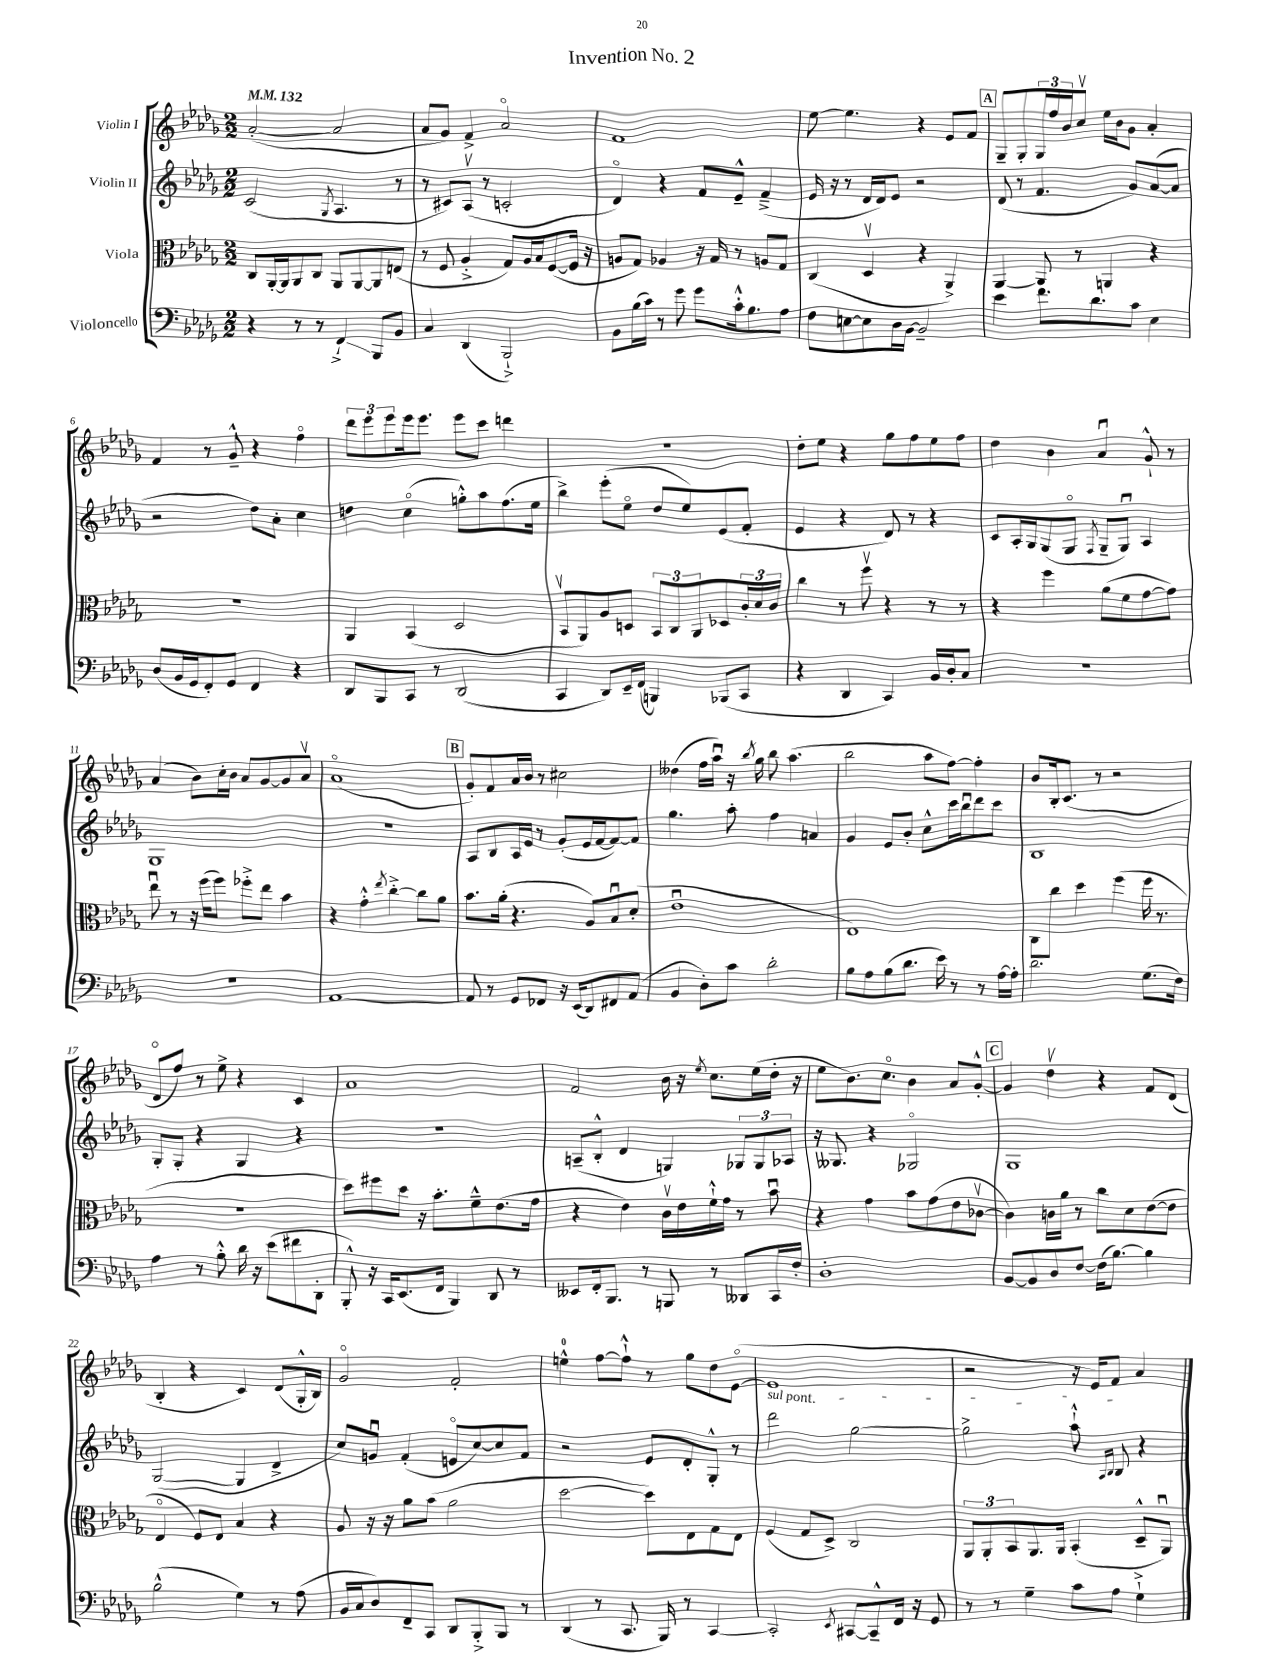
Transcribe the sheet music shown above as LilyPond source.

\header { title = "Invention No. 2" }
<<
\new StaffGroup <<
\new Staff = "s0" \with { instrumentName = "Violin I" } {
    \clef treble \key des \major \numericTimeSignature \time 2/2 \tempo 4 = 132
    aes'2~-.( aes'2 |
    aes'8 ges'8) f'4-> aes'2\flageolet |
    f'1 |
    ees''8~ ees''4. r4 ees'8 f'8 |
    \mark \markup { \box "A" } ges8-- ges8-. \tuplet 3/2 { ges16 f''16 bes'16 } c''8\upbow ees''16 bes'16 ges'8 aes'4-. |
    f'4 r8 ges'8---^ r4 f''4\flageolet |
    \tuplet 3/2 { des'''8 ees'''8 ees'''8 } ees'''16 ees'''8. ees'''8 c'''8 d'''4 |
    R1 |
    des''8-. ees''8 r4 ges''8 f''8 ees''8 f''8 |
    des''4 bes'4 aes'4\downbow ges'8-!-^ r8 |
    aes'4( bes'8) c''16-. bes'16 aes'8 ges'8~ ges'8 aes'8\upbow |
    aes'1\flageolet( |
    \mark \markup { \box "B" } ges'8-.) f'8 aes'16 bes'16 r8 cis''2 |
    deses''4( f''16 aes''16\downbow) r16 \acciaccatura { bes''8 } ges''16 bes''8 aes''4.( |
    bes''2 aes''8 f''8~) f''4-. |
    bes'8 bes16-. c'8.( r8 r2 |
    des'8\flageolet f''8) r8 ees''8-> r4 c'4 |
    aes'1 |
    f'2 bes'16 r16 \acciaccatura { ees''8 } c''8. ees''16( des''16-. r16 |
    ees''8 bes'8.) c''8.\flageolet bes'4 aes'8 ges'8~-.-^ |
    \mark \markup { \box "C" } ges'4 des''4\upbow r4 f'8 des'8( |
    bes4-. r4 c'4) des'8( ges16-.-^ bes16) |
    ges'2\flageolet f'2-. |
    e''4-0-^ f''8~ f''8-!-^ r8 ges''8 des''8 ees'8~\flageolet( |
    ees'1 |
    r2 r16 ees'16) f'8 aes'4 \bar "|." |
}
\new Staff = "s1" \with { instrumentName = "Violin II" } {
    \clef treble \key des \major \numericTimeSignature \time 2/2
    c'2( \acciaccatura { ges8 } aes4. r8 |
    r8 cis'8) aes8\upbow( r8 c'2-. |
    des'4\flageolet) r4 f'8 ees'8---^ f'4--->( |
    ees'16 r16 r8 des'16 des'16) ees'8 r2 |
    \mark \markup { \box "A" } des'8( r8 f'4. ges'8) aes'8~( aes'8 |
    r2 des''8) aes'8-. c''4 |
    d''4 c''4\flageolet( g''8-.-^) aes''8 f''8.( ees''16 |
    bes''4->) ees'''8-.( ees''8\flageolet des''8 ees''8) ees'8( f'8-. |
    ees'4 r4 des'8) r8 r4 |
    c'8 aes16-. ges16 ges8( ges8\flageolet \acciaccatura { f8 } ges8-- ges8\downbow) aes4 |
    ges1 |
    R1 |
    \mark \markup { \box "B" } aes8 bes8 aes16 ees'16 r8 ges'8-.( ees'16 f'16~ f'8~) f'8 |
    ges''4. aes''8-. f''4 a'4 |
    ges'4 ees'8 bes'8-. c''8-^ c'''16 bes''16\downbow des'''8 c'''8 |
    bes1 |
    ges8-. ges8-. r4 ges4 r4 |
    R1 |
    a8--( bes8-.-^ des'4 g4) \tuplet 3/2 { ges8 ges8 aes8 } |
    r16 geses8. r4 ges2\flageolet |
    \mark \markup { \box "C" } ges1 |
    ges2~( ges4 des'4-> |
    c''8) g'8\downbow f'4-.( e'8\flageolet c''8~) c''8 f'8 |
    r2 ees'8 des'8-. ges8-.-^ r8 |
    \once \override TextSpanner.bound-details.left.text = \markup { \italic "sul pont." } des'''2\startTextSpan ges''2~ |
    ges''2-> aes''8-!-^ \grace { aes16 bes16 } bes8\stopTextSpan r4 \bar "|." |
}
\new Staff = "s2" \with { instrumentName = "Viola" } {
    \clef alto \key des \major \numericTimeSignature \time 2/2
    c8 aes,16~-. aes,16 aes,8 c8 aes,8 aes,8~ aes,8 e8( |
    r8 f8 aes4-.-> ges8) aes16 bes16 f8~( f16 r16 |
    a8 ges8) aes4 r16 ges16 r8 a8 ges8 |
    c4( des4\upbow r4 aes,4->) |
    \mark \markup { \box "A" } aes,4~ aes,8 r8 a,4 r4 |
    r1 |
    aes,4 bes,4( des2 |
    bes,8\upbow aes,8) aes8 d8 \tuplet 3/2 { bes,8 c8 aes,8 } des8 \tuplet 3/2 { c'16-. des'16 c'16 } |
    c''4 r8 f''8\upbow r4 r8 r8 |
    r4 f''4 aes'8( f'8 ges'8~ ges'8) |
    ees''8\downbow r8 r16 f''16( f''8) fes''8-.-> ees''8 bes'4 |
    r4 ges'4-.-^ \acciaccatura { ees''8 } c''4~-.-> c''8 aes'8 |
    \mark \markup { \box "B" } bes'8. aes'16-.( r4. aes8) bes8\downbow des'8-.( |
    ees'1\downbow |
    ees1) |
    c8 c''8 des''4 f''4( f''16 r8. |
    r1 |
    des''8) fis''8 des''8 r16 bes'8.-. f'8---^ ees'8.( ges'16 |
    r4 ees'4) c'16\upbow ees'16 f'16-!-^ ges'16 r8 bes'8\downbow |
    r4 ges'4 bes'8 ges'8( ees'8 ces'8~\upbow |
    \mark \markup { \box "C" } ces'4) c'16 aes'16 r8 c''8 des'8 ees'8~( ees'8 |
    ees4\flageolet f8) ees8 bes4 r4 |
    aes8 r16 r16 aes'8 bes'8( aes'2 |
    des''2~ des''8) ees8 ges8 ees8 |
    f4( ges8 des8->) c2 |
    \tuplet 3/2 { aes,8 aes,8-. bes,8 } aes,8. aes,16 bes,4-.( des8---^ aes,8\downbow) \bar "|." |
}
\new Staff = "s3" \with { instrumentName = "Violoncello" } {
    \clef bass \key des \major \numericTimeSignature \time 2/2
    r4 r8 r8 f,4-!->\glissando bes,,8 bes,8 |
    c4 des,4( bes,,2-!->) |
    bes,8 bes16( c'16) r8 ges'8 ges'8 c'16-.-^ bes8. aes8 |
    f8 e8~ e8 des16 bes,16~ bes,2-- |
    \mark \markup { \box "A" } ees'4 f'8. des'8. c'8 ees4 |
    des8( bes,16 ges,16 f,8-.) ges,8 f,4 r4 |
    des,8 bes,,8 c,8 r8 des,2( |
    c,4 des,8) ees,16-- f,16( b,,4) bes,,8( c,8 |
    r4 des,4 c,4) bes,16 des16-. c8 |
    R1 |
    R1 |
    aes,1~ |
    \mark \markup { \box "B" } aes,8 r8 ges,8 fes,8 r16 ees,16( des,8) fis,8 aes,8( |
    bes,4 des8-.) c'8 des'2-. |
    bes8 aes8 bes8( des'8. ees'16) r8 r8 aes16~ aes16-. |
    des'2. ges8.( f16) |
    aes4 r8 bes8-.-^ des'16 r16 ees'8( fis'8 des,8-. |
    bes,,8-.-^) r16 c,16 ees,8.( f,16 bes,,4) des,8 r8 |
    eeses,8 f,16-. bes,,8. r8 b,,8 r8 deses,8 c,16 f16-. |
    des1-. |
    \mark \markup { \box "C" } bes,8~ bes,8 des8 f8~ f16( bes8.~) bes4 |
    bes2-^( ges4) r8 aes8( |
    bes,16 c16 des8) f,8-- c,8 des,8 bes,,8-.-> bes,,8 r8 |
    des,4( r8 c,8. bes,,16) r8 c,4~ |
    c,2-. \acciaccatura { ees,8 } cis,8~ cis,8---^ f,16 r16 ges,8 |
    r8 r8 ges4-- c'8 aes8 ges4-!-> \bar "|." |
}
>>
>>
